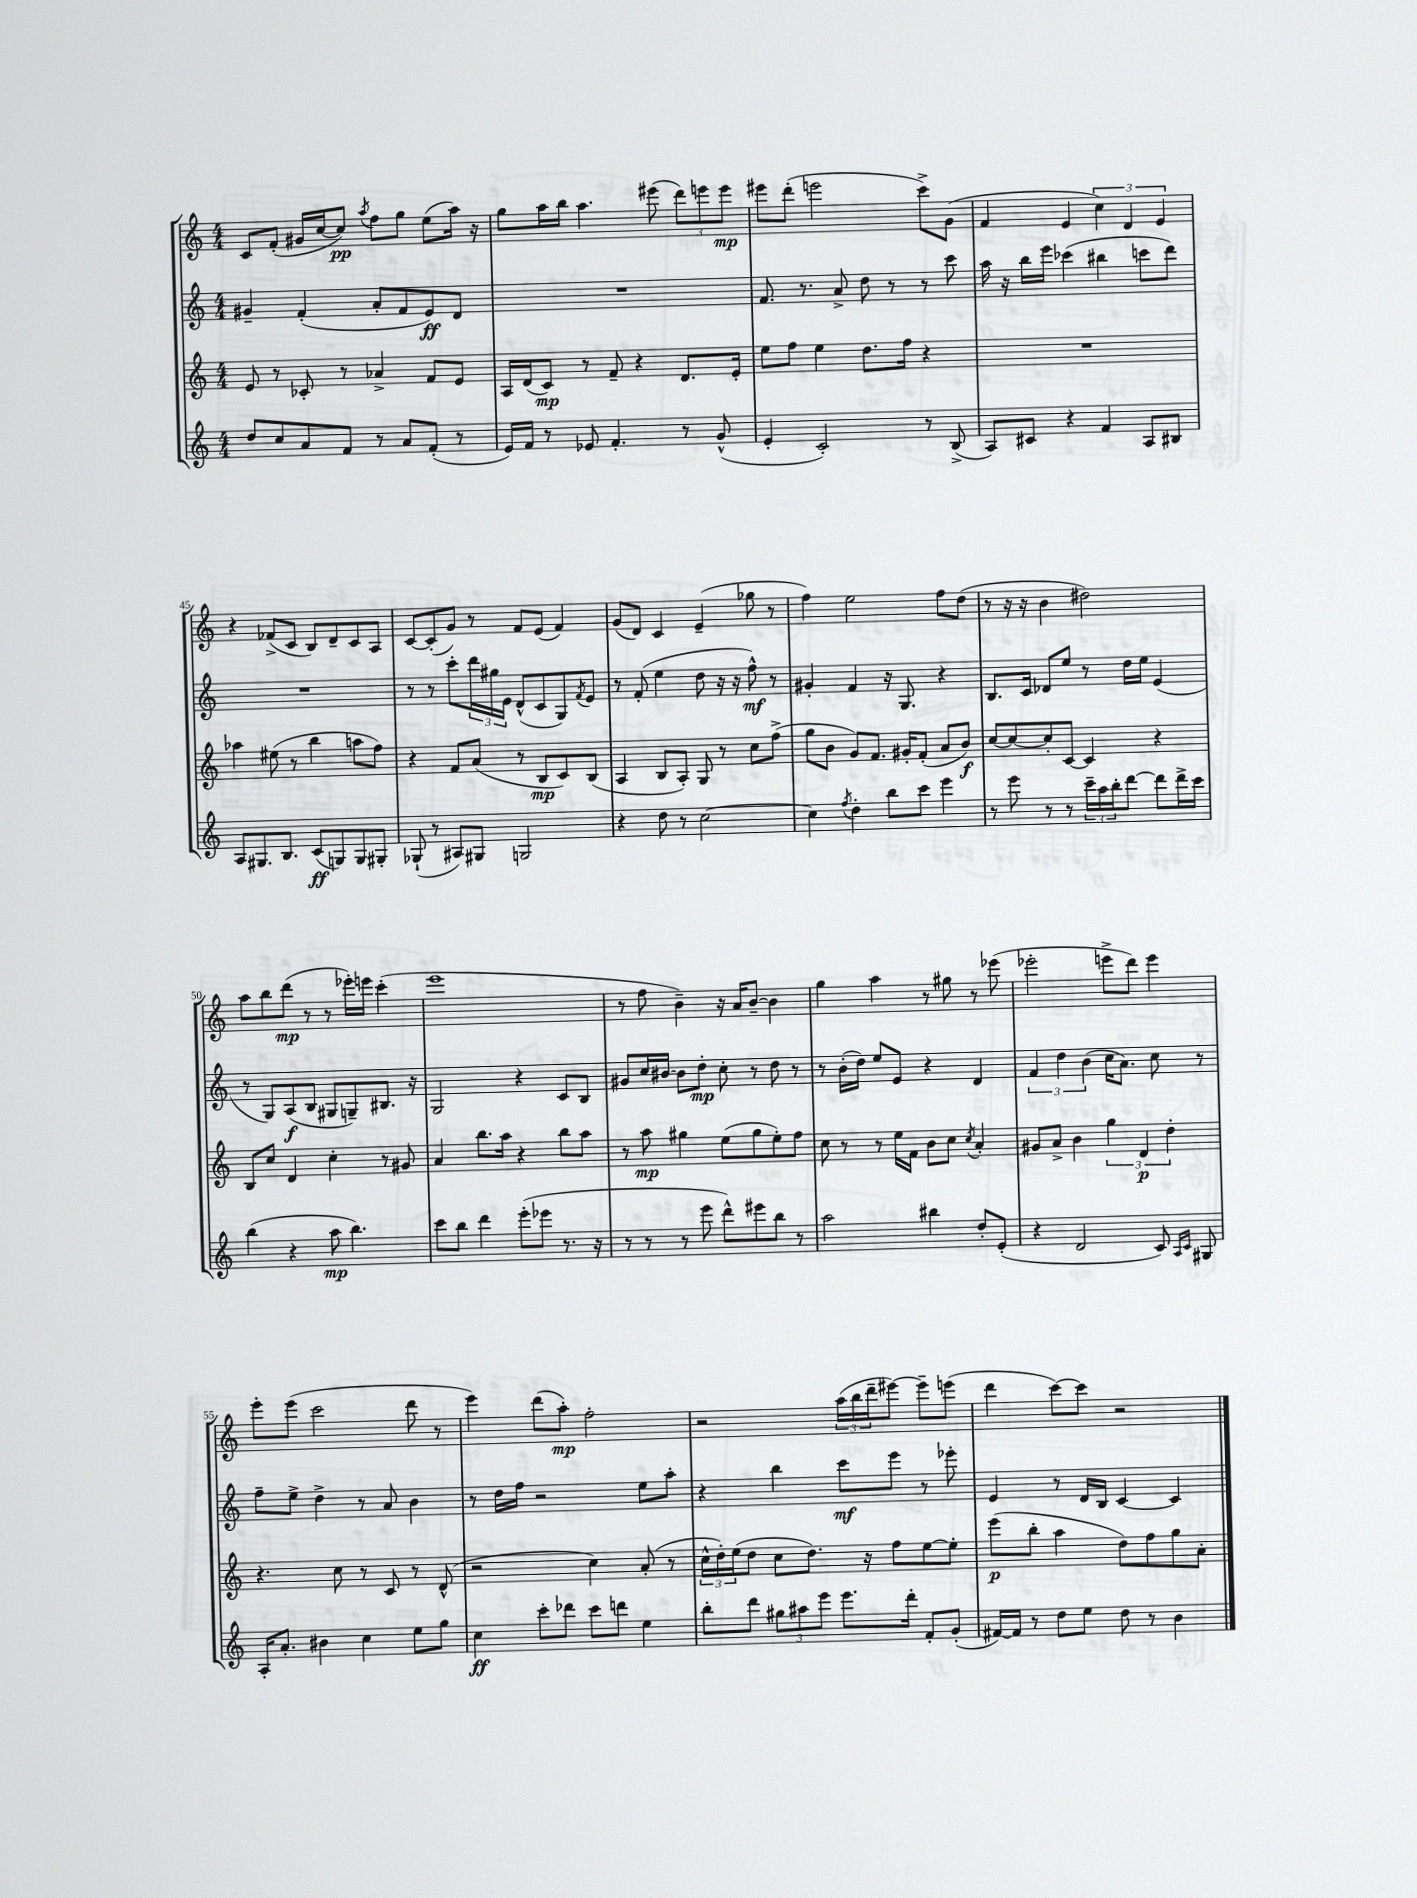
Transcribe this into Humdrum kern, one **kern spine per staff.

**kern	**kern	**kern	**kern
*staff4	*staff3	*staff2	*staff1
*clefG2	*clefG2	*clefG2	*clefG2
*k[]	*k[]	*k[]	*k[]
*M4/4	*M4/4	*M4/4	*M4/4
8dd	8e	4g#~	8c
8cc	8r	.	(8f'
8a	8c-'	(4f'	16g#
.	.	.	[16cc
8f	8r	.	8cc])
.	.	.	8qaa
8r	4a-^	8a'	8ff
8a	.	8f	8gg
(8f'	8f	8e)	(8ee
8r	8e	8d	16aa)
.	.	.	16r
=	=	=	=
16e)	16A	1r	8gg
16f	(16d	.	.
8r	8c)	.	16aa
.	.	.	16bb
8e-	8r	.	4.aa
4.f'	8f~	.	.
.	4r	.	.
.	.	.	(8eee#
8r	8.d	.	12ddd)
.	.	.	12eee
(8g^^	.	.	.
.	.	.	12eee
.	16e'	.	.
=	=	=	=
4e'	8ee	8.f	8eee#
.	8ff	.	(8ddd'
.	.	8.r	.
2c')	4ee	.	2eee
.	.	8a^	.
.	8.dd	8dd	.
.	.	8r	.
.	16ff	.	.
8r	4r	8r	8ccc^)
(8B^	.	8ccc	(8g
=	=	=	=
8A)	1r	16aa	4f
.	.	16r	.
8c#	.	16bb	.
.	.	16eee	.
4r	.	(4ccc-	4e
4f	.	4bb#	6cc)
.	.	.	6d
8A	.	8ccc	.
.	.	.	6e
8B#	.	8ddd)	.
=	=	=	=
8A	4aa-	1r	4r
8.G#	.	.	.
.	(8ee#	.	(8f-^
8.B	.	.	.
.	8r	.	8c
(8c	4bb	.	8B)
8G)	.	.	8d~
8G	8aa	.	8c
8G#'	8ff)	.	8A
=	=	=	=
(8G-`	4r	8r	[8c
8r	.	8r	(8c']
8A#)	8f	8ccc'	8g)
8G#	(8a	24ddd	8r
.	.	24gg#	.
.	.	24e	.
2G	8r	(8d^^	8f
.	8B	8c	(8e
.	8c)	8G)	4f)
.	.	8qf	.
.	(8B	8e	.
=	=	=	=
4r	4A	8r	(8g
.	.	(8f'	8d)
8dd	8B	4ee	4c
8r	8A')	.	.
[2cc	8G	8dd	(4e~
.	8r	16r	.
.	.	16r	.
.	8cc	8ff^^)	8gg-
.	(8ff^	8r	8r
=	=	=	=
4cc]	8gg	4g#'	4ff)
.	8b	.	.
8qff	.	.	.
4dd'	8g)	4f	2ee
.	8.f	.	.
8bb	.	16r	.
.	16g#'	8.G	.
8ccc	(8f'	.	.
4eee	8a	4r	8ff
.	8b)	.	(8dd
=	=	=	=
8r	[8cc	8.B	8r
8eee	8cc_	.	16r
.	.	16c	16r
8r	8cc']	8d-	4b
8r	[8c	8ee	.
24ccc~	4c]	8r	2dd#)
24aa	.	.	.
24bb'	.	.	.
[8ddd	.	16dd	.
.	.	16ee	.
8ddd]	4r	(4e	.
16ddd^	.	.	.
16ccc	.	.	.
=	=	=	=
(4bb	8B	8r	8aa
.	8cc	8G)	8bb
4r	4d	(8A	(8ddd
.	.	8B	8r
8aa	4cc'	8G#	8r
4.bb)	.	8G~)	16eee-')
.	.	.	16eee
.	8r	8.B#	(4ccc'
.	8g#	.	.
.	.	16r	.
=	=	=	=
8ccc	4a	2G	1eee
8bb	.	.	.
4ddd	8.bb	.	.
.	16aa	.	.
(8eee'	4r	4r	.
8eee-	.	.	.
8.r	8bb	8c	.
.	8aa	8B	.
16r	.	.	.
=	=	=	=
8r	8r	8g#	8r
8r	8aa	16cc	8ff
.	.	[16b#	.
8r	4gg#	8b#]	4b~)
8eee	.	8dd'	.
8ddd^^)	(8ee	8cc'	16r
.	.	.	16a
8eee#	8gg#	8r	[8b~
8bb	8ee')	8dd	4b]
8r	8ff	8r	.
=	=	=	=
2aa	8cc	8r	4gg
.	8r	(16b'	.
.	.	16dd)	.
.	8r	8ee	4aa
.	16ee	8e	.
.	16f	.	.
4bb#	8b	4r	8r
.	8cc	.	8gg#
.	8qcc	.	.
8dd'	4a'	4d	8r
(8e'	.	.	(8eee-
=	=	=	=
4r	8g#	6f	2eee-'
.	8a^	.	.
.	.	6dd	.
2d	4b	.	.
.	.	(6b	.
.	6gg	16cc	8eee^
.	.	8.a)	.
.	.	.	8ddd)
.	6d	.	.
8c)	.	8cc	4eee
.	6dd'	.	.
16qqA	.	.	.
16qqc	.	.	.
8G#	.	8r	.
=	=	=	=
16A'	4.r	8ff~	8eee'
8.a'	.	.	.
.	.	8ee^	(8eee
4b#	.	4dd^	2ccc
.	8cc	.	.
4cc	8r	8r	.
.	8c	8a	.
8ee	8r	4b	8ddd
8gg	(8d^^	.	8r
=	=	=	=
4cc	2r	8r	4eee)
.	.	16dd	.
.	.	16ff	.
8ccc'	.	2r	(8ddd
8ddd-	.	.	8aa')
8ccc	4cc)	.	2ff'
8ddd	.	.	.
4ee	(8a'	8ee	.
.	8r	8aa'	.
=	=	=	=
8bb'	24cc^^	4r	2r
.	24dd')	.	.
.	(24ee	.	.
8ddd	8dd	.	.
12gg#	8cc	4bb	.
12aa#	.	.	.
.	8.dd)	.	.
12eee	.	.	.
8.eee	.	8ccc	(24aa
.	.	.	24bb
.	16r	.	.
.	.	.	24ddd~
.	8ff	8eee	[8eee#)
16ddd'	.	.	.
8f'	[8ee	8r	8eee#~]
(8g'	8ee']	8eee-'	(8eee
=	=	=	=
[16f#)	(8eee	4e	4ddd
16f#]	.	.	.
8r	8bb'	.	.
8dd	4aa	8r	[8ccc)
8ee	.	16d	8ccc]
.	.	16B	.
8dd	8dd)	[4c	2r
8r	8ff	.	.
4b	8gg	4c]	.
.	8a'	.	.
==	==	==	==
*-	*-	*-	*-
